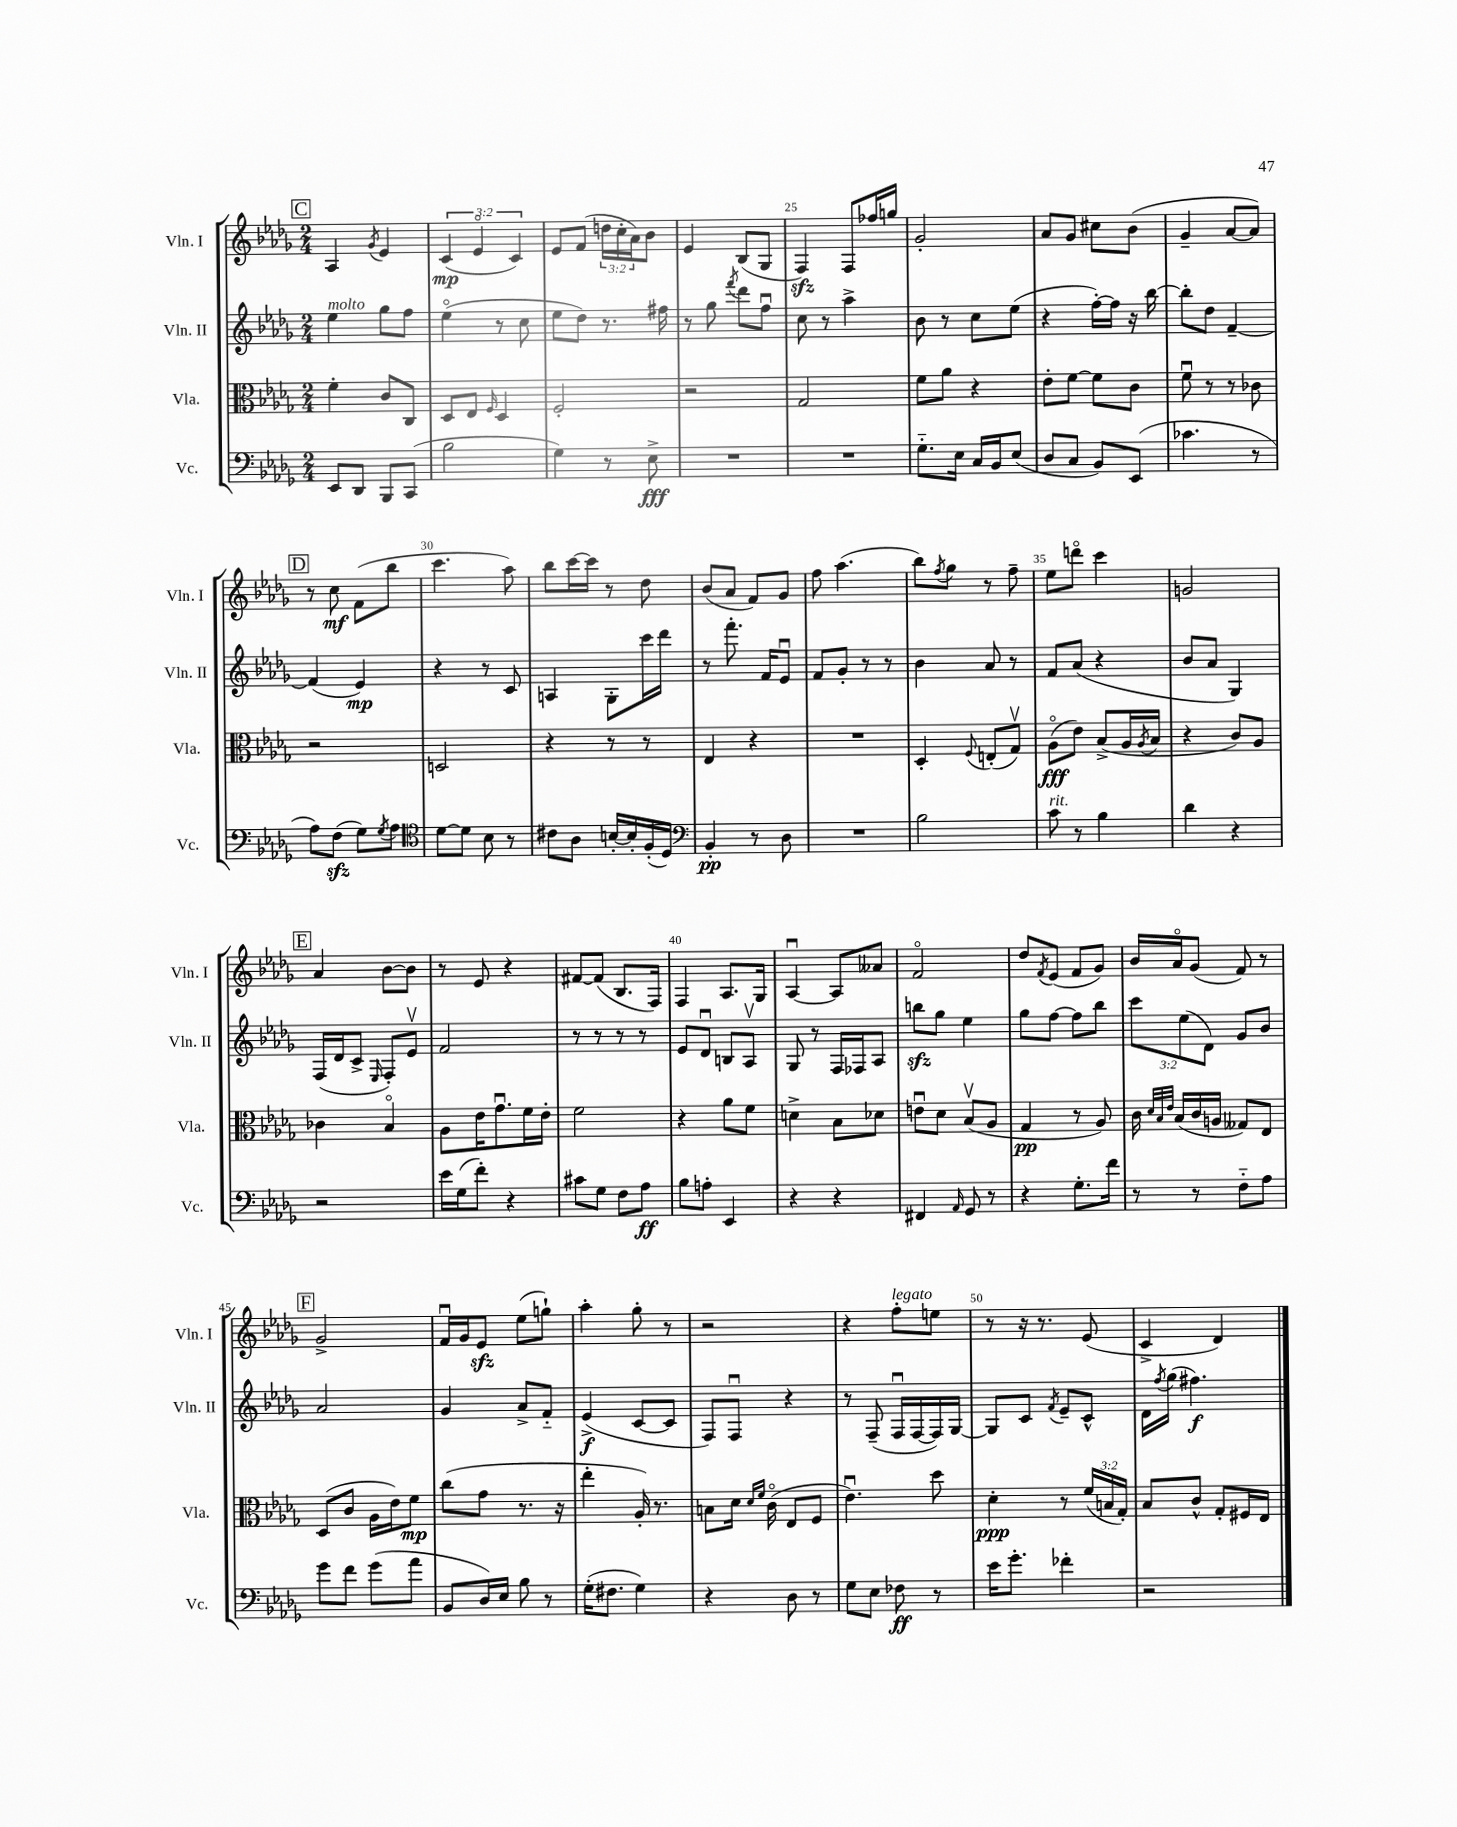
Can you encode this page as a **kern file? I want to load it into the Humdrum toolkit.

**kern	**kern	**kern	**kern
*staff4	*staff3	*staff2	*staff1
*clefF4	*clefC3	*clefG2	*clefG2
*k[b-e-a-d-g-]	*k[b-e-a-d-g-]	*k[b-e-a-d-g-]	*k[b-e-a-d-g-]
*M2/4	*M2/4	*M2/4	*M2/4
8EE-	4f'	4ee-	4A-
8DD-	.	.	.
.	.	.	8qg-
8BBB-	8c	8gg-	4e-
(8CC	8C	8ff	.
=	=	=	=
2B-	8D-	(4ee-o	(6c
.	8E-	.	.
.	.	.	6e-o
.	16qqF	.	.
.	4D-	8r	.
.	.	.	6c)
.	.	8cc	.
=	=	=	=
4G-)	2F'	8ee-	8e-
.	.	8dd-)	(8f
8r	.	8.r	24dd
.	.	.	24cc'
.	.	.	24a-)
8E-^	.	.	8b-
.	.	16ff#	.
=	=	=	=
2r	2r	8r	4e-
.	.	8gg-	.
.	.	8qfff	.
.	.	8ddd-	(8B-
.	.	8ffu	8G-
=	=	=	=
2r	2G-	8cc	4F)
.	.	8r	.
.	.	4aa-^	8F
.	.	.	16ff-
.	.	.	16gg
=	=	=	=
8.G-'~	8f	8b-	2g-'
.	8a-	8r	.
16E-	.	.	.
16C	4r	8cc	.
16BB-	.	.	.
(8E-	.	(8ee-	.
=	=	=	=
8D-	8e-'	4r	8a-
8C	[8f	.	8g-
8BB-)	8f]	[16ff')	8cc#
.	.	16ff]	.
(8EE-	8c	16r	(8b-
.	.	[16bb-	.
=	=	=	=
4.c-	8fu	8bb-']	4g-~
.	8r	8dd-	.
.	8r	[4f~	[8a-
8r	8c-	.	8a-])
=	=	=	=
8A-)	2r	(4f]	8r
(8F	.	.	8cc
8G-)	.	4e-)	(8f
8qG-	.	.	.
8A-	.	.	8bb-
=	=	=	=
*clefC4	*	*	*
[8d-	2D	4r	4.ccc
8d-]	.	.	.
8B-	.	8r	.
8r	.	8c	8aa-)
=	=	=	=
8c#	4r	4A	8bb-
8A-	.	.	[16ccc
.	.	.	16ccc]
[16B'	8r	8G-'	8r
16B']	.	.	.
(16F'	8r	16ccc	8dd-
16D-)	.	16ddd-	.
=	=	=	=
*clefF4	*	*	*
4BB-'	4E-	8r	(8b-
.	.	8.fff'	8a-
8r	4r	.	8f)
.	.	16f	.
8D-	.	8e-u	8g-
=	=	=	=
2r	2r	8f	8ff
.	.	8g-'	(4.aa-
.	.	8r	.
.	.	8r	.
=	=	=	=
2B-	4D-'	4b-	8bb-)
.	.	.	8qff
.	.	.	8gg-
.	8qqF	.	.
.	(8E'	8a-	8r
.	8G-v)	8r	8ff~
=	=	=	=
8c	(8A-o	8f	8ee-
8r	8e-)	(8a-	8dddo
4B-	(8B-^	4r	4ccc
.	16A-	.	.
.	8qA-	.	.
.	16B-	.	.
=	=	=	=
4d-	4r	8b-	2g
.	.	8a-	.
4r	8c)	4G-)	.
.	8A-	.	.
=	=	=	=
2r	4c-	(16F	4a-
.	.	16d-	.
.	.	8c^	.
.	.	16qqE-	.
.	4B-o	8F')	[8b-
.	.	8e-v	8b-]
=	=	=	=
16e-	8A-	2f	8r
(16G-	.	.	.
8f')	16e-	.	8e-
.	8.g-u	.	.
4r	.	.	4r
.	16f	.	.
.	16e-'	.	.
=	=	=	=
8c#	2f	8r	[8f#
8G-	.	8r	(8f#]
8F	.	8r	8.B-
8A-	.	8r	.
.	.	.	16F)
=	=	=	=
8B-	4r	8e-	4F
8A'	.	8d-u	.
4EE-	8a-	8B	8.A-
.	8f	8A-v	.
.	.	.	16G-
=	=	=	=
4r	4d^	8G-	[4A-u
.	.	8r	.
4r	8B-	16F	8A-]
.	.	16F-	.
.	8d-	8A-	8a--
=	=	=	=
4FF#	8eu	8bb	2fo
.	8d-	8gg-	.
16qqAA-	.	.	.
8GG-	(8B-v	4ee-	.
8r	8A-	.	.
=	=	=	=
4r	4G-	8gg-	8dd-
.	.	.	8qf
.	.	[8ff	(8e-
8.G-'	8r	8ff]	8f
.	8A-)	8bb-	8g-)
16f	.	.	.
=	=	=	=
8r	16c	12ccc	16b-
.	32qqd-	.	.
.	32qqB-	.	.
.	32qqe-	.	.
.	(16B-	.	16a-o
.	.	(12ee-	.
8r	16c	.	(8g-
.	.	12d-)	.
.	16A	.	.
8F'~	8G--)	8g-	8f)
8A-	8E-	8b-	8r
=	=	=	=
8g-	(8D-	2a-	2g-^
8f	8c	.	.
(8g-	16A-	.	.
.	16e-)	.	.
8a-	8f	.	.
=	=	=	=
8BB-	(8cc	4g-	16fu
.	.	.	16g-
16D-)	8g-	.	8e-
16E-	.	.	.
8B-	8.r	8a-^	(8ee-
8r	.	8f'~	8gg`)
.	16r	.	.
=	=	=	=
(16G-'	4ee-'	(4e-^	4aa-'
8.F#	.	.	.
4G-)	16A-')	[8c	8gg-'
.	8.r	.	.
.	.	8c]	8r
=	=	=	=
4r	8B	8F)	2r
.	16d-	8Fu	.
.	16qqd-	.	.
.	16qqf	.	.
.	(16co	.	.
8D-	8E-	4r	.
8r	8F	.	.
=	=	=	=
8G-	4.e-u)	8r	4r
8E-	.	(8F~	.
8F-	.	16Fu	8ff'
.	.	[16F	.
8r	8dd-	16F])	8ee
.	.	[16G-	.
=	=	=	=
16e-	4d-'	8G-]	8r
8.g-'	.	.	.
.	.	8c	16r
.	.	.	8.r
.	.	8qf	.
4f-'	8r	8e-~	.
.	(24f	8c^^	(8e-
.	24B	.	.
.	24G-')	.	.
=	=	=	=
2r	8B-	16d-	4c^
.	.	8qff	.
.	.	(16gg-	.
.	8c^^	4.ff#)	.
.	8G-'	.	4d-)
.	16F#	.	.
.	16E-	.	.
==	==	==	==
*-	*-	*-	*-
